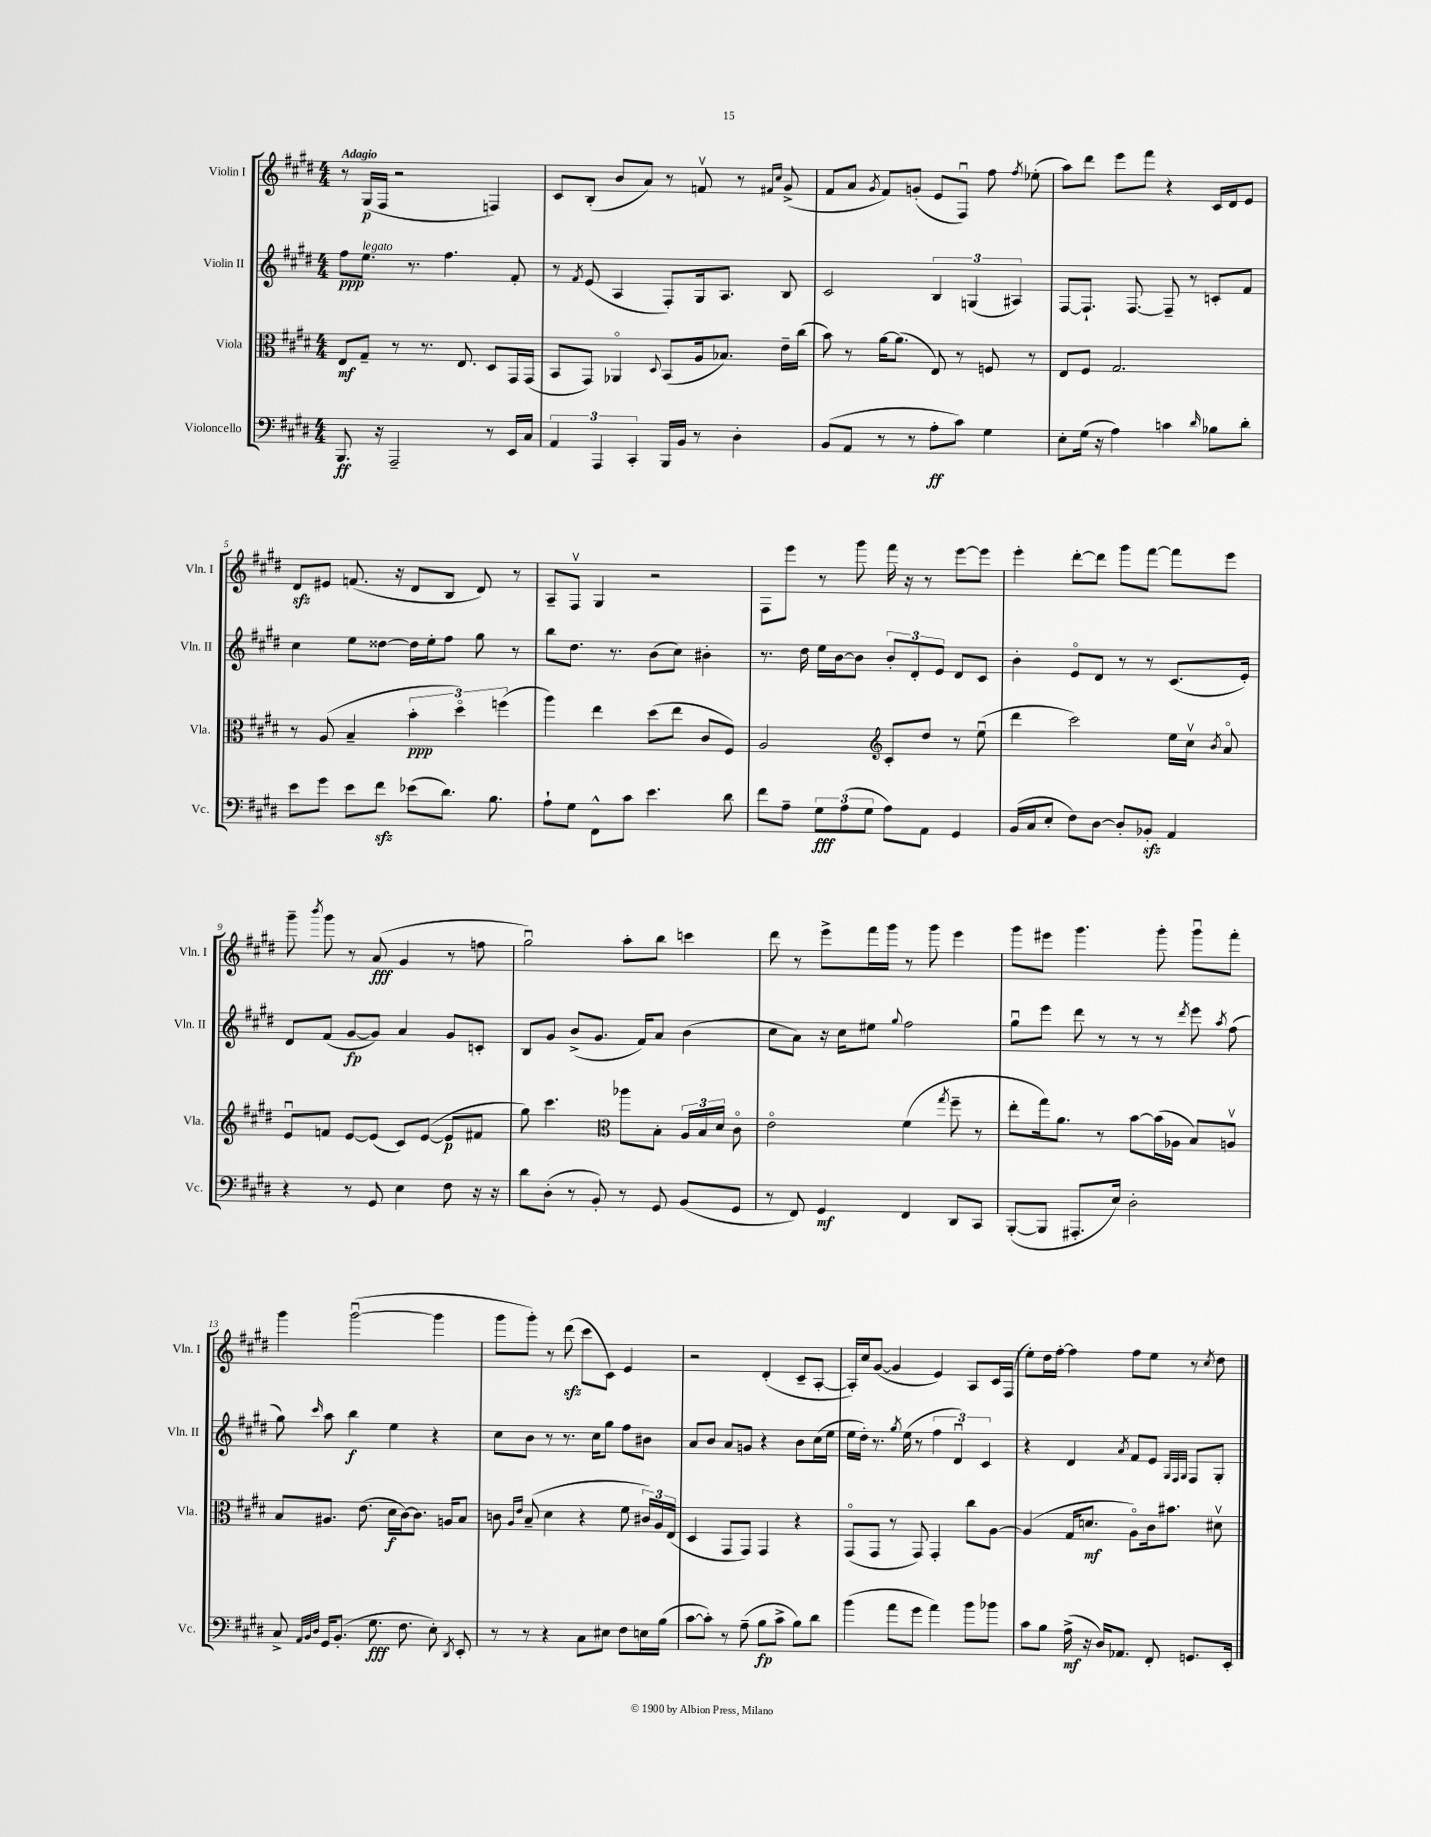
<<
\new StaffGroup <<
\new Staff = "s0" \with { instrumentName = "Violin I" shortInstrumentName = "Vln. I" } {
    \clef treble \key e \major \numericTimeSignature \time 4/4 \tempo "Adagio"
    \autoBeamOff r8 gis16[\p( fis16] r2 f4) |
    cis'8[ b8]-.( b'8[ a'8]) r8 f'8\upbow r8 \grace { fis'16[ cis''16] } gis'8->( |
    fis'8[ a'8] \acciaccatura { gis'8 } fis'8[) g'8]-.( e'8[ fis8]\downbow) fis''8 \acciaccatura { fis''8 } ees''8-.( |
    a''8[) dis'''8] e'''8[ fis'''8] r4 cis'16[ dis'16 e'8] |
    dis'8[\sfz eis'8] f'8.( r16 dis'8[ b8] dis'8) r8 |
    a8[-- fis8]\upbow gis4 r2 |
    fis8[ e'''8] r8 gis'''8 fis'''16 r16 r8 e'''8[~ e'''8] |
    e'''4-. dis'''8[~-. dis'''8] gis'''8[ fis'''8]~ fis'''8[ e'''8] |
    gis'''8-- \acciaccatura { b'''8 } gis'''8 r8 a'8\fff( gis'4 r8 f''8 |
    gis''2\downbow) a''8[-. b''8] c'''4 |
    dis'''8 r8 e'''8[-> fis'''16 gis'''16] r8 gis'''8 e'''4 |
    gis'''8[ eis'''8] gis'''4. gis'''8-. gis'''8[\downbow fis'''8]-. |
    gis'''4 gis'''2~\downbow( gis'''4 |
    gis'''8[ gis'''8]-.) r8 dis'''8\sfz( cis'''8[ cis'8]) e'4 |
    r2 dis'4-.( cis'8[-- a8]~-. |
    a16[-.) cis''16 gis'8]~( gis'4 e'4) a8[ cis'16 fis16]( |
    e''8[-.) dis''16 fis''16]~-. fis''4 fis''8[ e''8] r8 \acciaccatura { cis''8 } dis''8 \bar "|." |
}
\new Staff = "s1" \with { instrumentName = "Violin II" shortInstrumentName = "Vln. II" } {
    \clef treble \key e \major \numericTimeSignature \time 4/4
    \autoBeamOff fis''8[\ppp e''8.]^\markup { \italic "legato" } r8. fis''4. fis'8-. |
    r8 \acciaccatura { fis'8 } e'8( a4 fis8[-.) gis16 a8.] b8 |
    cis'2 \tuplet 3/2 { b4 g4( ais4) } |
    fis8[~ fis8.]-! fis8.~ fis8-- r8 c'8[-. fis'8] |
    cis''4 e''8[ disis''8]~ disis''16[ e''16-. fis''8] gis''8 r8 |
    b''8[ dis''8.] r8. b'8[( cis''8]) bis'4-. |
    r8. dis''16 e''16[ b'16~ b'8] \tuplet 3/2 { b'8[-. dis'8-. e'8] } dis'8[ cis'8] |
    b'4-. e'8[\flageolet dis'8] r8 r8 cis'8.[( e'16]-.) |
    dis'8[ fis'8]( gis'8[~\fp gis'8]) a'4 gis'8[ c'8]-. |
    b8[ gis'8] b'8[->( gis'8.] fis'16[) a'8] b'4( |
    cis''8[ a'8]) r16 cis''16[ eis''8] \appoggiatura { gis''8 } fis''2 |
    gis''8[\downbow e'''8] dis'''8 r8 r8 r8 \acciaccatura { dis'''8 } e'''8 \acciaccatura { a''8 } fis''8( |
    gis''8) \grace { cis'''16 } a''8 b''4\f e''4 r4 |
    cis''8[ b'8] r8 r8. cis''16[ gis''8] fis''8[ bis'8] |
    a'8[ b'8] a'8[ g'8] r4 b'8[ cis''16( e''16] |
    e''16[ dis''16]-.) r8. \acciaccatura { gis''8 } e''16( r8 \tuplet 3/2 { fis''4 dis'4\downbow) cis'4 } |
    r4 dis'4 \acciaccatura { a'8 } fis'8[ e'8] \grace { gis32[ fis32 gis32] } fis8[ gis8]-. \bar "|." |
}
\new Staff = "s2" \with { instrumentName = "Viola" shortInstrumentName = "Vla." } {
    \clef alto \key e \major \numericTimeSignature \time 4/4
    \autoBeamOff e8[\mf gis8]-- r8 r8. e8. dis8[ gis,16 gis,16]( |
    b,8[ gis,8]) aes,4\flageolet \appoggiatura { dis8 } b,8[( a16 bes8.]) e'16[-- cis''16]( |
    b'8) r8 a'16[~ a'8.]( e8) r8 f8 r8 |
    e8[ fis8] gis2. |
    r8 a8( b4-- \tuplet 3/2 { b'4-.\ppp dis''4\flageolet) f''4( } |
    a''4) e''4 dis''8[( e''8] cis'8[ fis8]) |
    a2 \clef treble cis'8[-. dis''8] r8 e''8\downbow( |
    dis'''4 cis'''2) e''16[ cis''16]\upbow \acciaccatura { b'8 } a'8\flageolet |
    e'8[\downbow f'8] e'8[~ e'8]( cis'8[) e'8]~( e'8[\p fis'8] |
    gis''8) cis'''4. \clef alto aes''8[ b8]-. \tuplet 3/2 { a16[ b16 dis'16] } cis'8\flageolet |
    e'2\flageolet fis'4( \acciaccatura { gis''8 } fis''8-- r8 |
    e''8[-. gis''16) a'8.] r8 b'8[~ b'16( aes16] b8[) a8]\upbow |
    b8[ ais8.] e'8.( dis'16[\f cis'16~) cis'8.] a16[ b8] |
    c'8 \grace { a16[ e'16] } b8--( dis'4 r4 fis'8 \tuplet 3/2 { cis'16[) a16 e16]( } |
    dis4 gis,8[ gis,8]) gis,4 r4 |
    gis,8[\flageolet( gis,8] r8 gis,8) gis,4-. cis''8[ a8]~ |
    a4( gis16[ d'8.]\mf a8[\flageolet) cis'16 bis'8.] dis'8\upbow \bar "|." |
}
\new Staff = "s3" \with { instrumentName = "Violoncello" shortInstrumentName = "Vc." } {
    \clef bass \key e \major \numericTimeSignature \time 4/4
    \autoBeamOff b,,8.\ff r16 a,,2-- r8 e,16[ cis16] |
    \tuplet 3/2 { a,4 a,,4 cis,4-. } b,,16[ b,16] r8 dis4-. |
    b,8[( a,8] r8 r8 a8[-.\ff cis'8]) gis4 |
    e8[-. gis16]( r16 a4) c'4 \grace { dis'16 } bes8[ dis'8]-. |
    e'8[ gis'8] e'8[ fis'8]\sfz ees'8[( dis'8.]) b8. |
    a8[-! gis8] fis,8[-^ cis'8] e'4. dis'8 |
    fis'8[ a8]-- \tuplet 3/2 { gis8[\fff a8( gis8] } a8[) a,8] gis,4 |
    b,16[( cis16 e8]-. fis8[) dis8]~ dis8[-. bes,8]-.\sfz a,4 |
    r4 r8 gis,8 e4 fis8 r16 r16 |
    dis'8[ dis8]-.( r8 b,8-.) r8 gis,8 b,8[( gis,8] |
    r8 fis,8) gis,4\mf fis,4 dis,8[ cis,8] |
    b,,8[~-.( b,,8] ais,,8.[-. e16]) dis2-. |
    cis8-> \grace { a,32[ b,32 dis32] } gis,16[ b,8.]-.( gis8.\fff fis8. e8-.) \acciaccatura { dis,8 } e,8-. |
    r8 r8 r4 cis8[ eis8] fis8[ e16 b16]( |
    cis'8[~ cis'8]-.) r8 a8--( b8[\fp cis'8]-> b8[) dis'8] |
    b'4( a'8[ gis'8] a'4) b'8[ bes'8] |
    cis'8[ b8] a16->\mf( r16 dis16[) aes,8.] fis,8-. g,8.[ e,16]-. \bar "|." |
}
>>
>>
